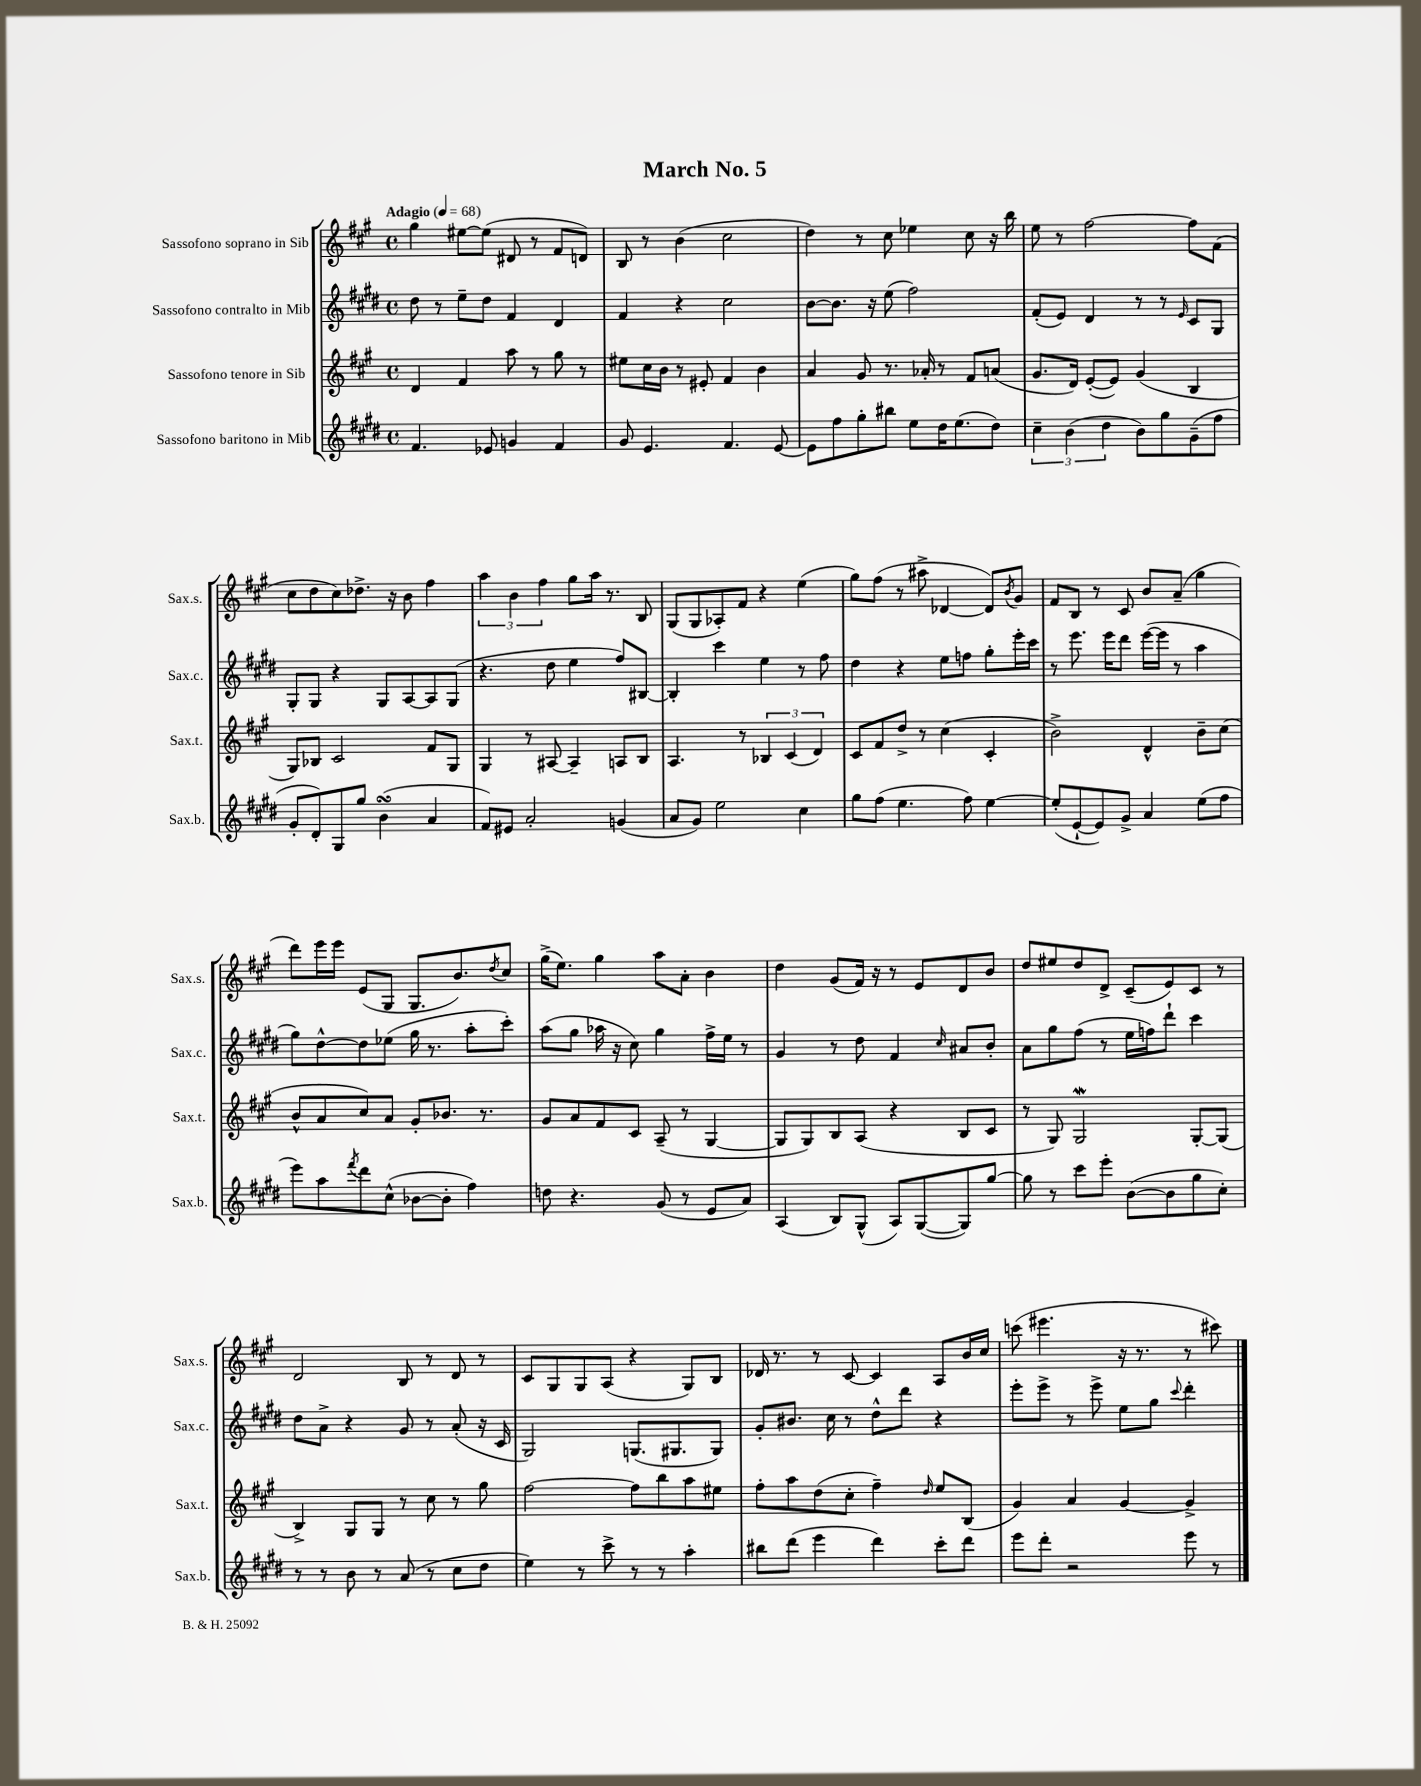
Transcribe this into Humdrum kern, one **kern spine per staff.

**kern	**kern	**kern	**kern
*staff4	*staff3	*staff2	*staff1
*clefG2	*clefG2	*clefG2	*clefG2
*k[f#c#g#d#]	*k[f#c#g#]	*k[f#c#g#d#]	*k[f#c#g#]
*M4/4	*M4/4	*M4/4	*M4/4
*met(c)	*met(c)	*met(c)	*met(c)
*MM68	*MM68	*MM68	*MM68
4.f#/	4d/	8dd#\	4gg#\
.	.	8r	.
.	4f#/	8ee~\L	[8ee#\L
8e-/	.	8dd#\J	(8ee#\]J
4g/	8aa\	4f#/	8d#/
.	8r	.	8r
4f#/	8gg#\	4d#/	8f#/L
.	8r	.	8d/J)
=	=	=	=
8g#/	8ee#\L	4f#/	8B/
4.e/	16cc#\L	.	8r
.	16b\JJ	.	.
.	8r	4r	(4b\
.	8e#'/	.	.
4.f#/	4f#/	2cc#\	2cc#\
.	4b\	.	.
[8e/	.	.	.
=	=	=	=
8e\]L	4a/	[8b\L	4dd\)
8ff#\	.	8.b\]J	.
8gg#'\	8g#/	.	8r
.	.	16r	.
8bb#\J	8.r	(8ee\	8cc#\
8ee\L	.	2ff#\)	4ee-\
.	16a-'/	.	.
16dd#\K	8r	.	.
(8.ee\	.	.	.
.	8f#/L	.	8cc#\
8dd#\J)	(8a/J	.	16r
.	.	.	16bb\
=	=	=	=
6cc#~\	8.g#/L	(8f#'/L	8ee\
.	.	8e/J)	8r
(6b\	.	.	.
.	16d/Jk)	.	.
.	([8e'/L	4d#/	[2ff#\
6dd#\	.	.	.
.	8e/]J)	.	.
8b\L)	(4g#/	8r	.
8gg#\	.	8r	.
.	.	16qqe/	.
(8g#~\	4B/	8c#/L	8ff#\]L
8ff#\J	.	8G#/J	(8f#\J
=	=	=	=
8g#'/L	8G#/L)	8G#'/L	8cc#\L
8d#'/)	8B-/J	8G#/J	8dd\
8G#/	2c#/	4r	8cc#\)
8gg#/J	.	.	8.dd-^\J
(4b\	.	8G#/L	.
.	.	.	16r
.	.	[8A/	8b\
4a/	8f#/L	8A/]	4ff#\
.	8G#/J	(8G#/J	.
=	=	=	=
8f#/L)	4G#/	4.r	6aa\
8e#/J	.	.	.
.	.	.	6b\
2a'/	8r	.	.
.	.	.	6ff#\
.	[8A#/	8dd#\	.
.	4A#~/]	4ee\	8gg#\L
.	.	.	16aa\Jk
.	.	.	8.r
(4g/	8A/L	8ff#/L)	.
.	8B/J	[8B#/J	8B/
=	=	=	=
8a/L	4.A/	4B#'/]	(8G#/L
8g#/J)	.	.	8G#/
2ee\	.	4ccc#\	8A-'/)
.	8r	.	8f#/J
.	6B-/	4ee\	4r
.	(6c#/	.	.
4cc#\	.	8r	(4ee\
.	6d/)	.	.
.	.	8ff#\	.
=	=	=	=
8gg#\L	8c#/L	4dd#\	8gg#\L)
(8ff#\J	8f#/	.	(8ff#\J
4.ee\	8dd^/J	4r	8r
.	8r	.	8aa#^\
.	(4cc#\	8ee\L	[4d-/
8ff#\)	.	8ff\J	.
[4ee\	4c#'/	8gg#'\L	8d-/]L)
.	.	.	8qb/
.	.	16eee'\L	8g#/J
.	.	16ccc#\JJ	.
=	=	=	=
(8ee'/]L	2b^\)	8r	8f#/L
[8e`/	.	8.eee\	8B/J
8e/])	.	.	8r
.	.	16eee\LK	.
8g#^/J	.	8ddd#\J	8c#/
4a/	4d^^/	([16eee\LL	8b/L
.	.	16eee\]JJ	.
.	.	8r	(8a~/J
(8ee\L	8b~\L	4aa\	4gg#\
8ff#\J	(8cc#\J	.	.
=	=	=	=
8eee\L)	8b^^/L	8gg#\L)	8ddd\L)
8aa\	8a/	[8dd#^^\	16eee\L
.	.	.	16eee\JJ
8qfff#/	.	.	.
8ddd#\	8cc#/)	8dd#\]	(8e/L
(8cc#^^\J	8a/J	(8ee-\J	8G#/J
[8b-\L	8g#'/L	16gg#\	8.G#/L
.	.	8.r	.
8b-'\]J	8.b-/J	.	.
.	.	.	8.b/)
4ff#\)	.	8aa'\L	.
.	8.r	.	.
.	.	.	8qdd/
.	.	8ccc#'\J)	8cc#/J
=	=	=	=
8dd\	8g#/L	(8aa\L	(16gg#^\LK
.	.	.	8.ee\J)
4.r	8a/	8gg#\J	.
.	8f#/	16aa-\	4gg#\
.	.	16r	.
.	8c#/J	8cc#\)	.
(8g#/	(8A~/	4gg#\	8aa\L
8r	8r	.	8a'\J
8e/L	[4G#/	16ff#^\LL	4b\
.	.	16ee\JJ	.
8a/J)	.	8r	.
=	=	=	=
(4A/	8G#/]L	4g#/	4dd\
.	8G#/)	.	.
8B/L)	8B/	8r	(8g#/L
(8G#^^/J	(8A/J	8dd#\	16f#/Jk)
.	.	.	16r
8A/L)	4r	4f#/	8r
([8G#/	.	.	8e/L
.	.	16qqcc#/	.
8G#/])	8B/L	8a#/L	8d/
[8gg#/J	8c#/J	8b'/J	8b/J
=	=	=	=
8gg#\]	8r	8a\L	8dd/L
8r	8G#/)	8gg#\	8ee#/
8ccc#\L	2G#/	(8ff#\J	8dd/
8eee'\J	.	8r	8d^/J
([8b\L	.	16ee\LL	(8c#~/L
.	.	16ff\J)	.
8b\]	.	8ddd#`\J	8e/)
8gg#\	[8G#'/L	4ccc#\	8c#/J
8cc#'\J)	(8G#/]J	.	8r
=	=	=	=
8r	4B^/)	8dd#\L	2d/
8r	.	8a^\J	.
8b\	8G#/L	4r	.
8r	8G#/J	.	.
(8a/	8r	8g#/	8B/
8r	8cc#\	8r	8r
8cc#\L	8r	(8a'/	8d/
8dd#\J	8gg#\	16r	8r
.	.	16c#/	.
=	=	=	=
4ee\)	[2ff#\	2G#/)	8c#/L
.	.	.	8G#/
8r	.	.	8G#/
8ccc#^\	.	.	(8A/J
8r	8ff#\]L	(8.G/L	4r
8r	8bb\	.	.
.	.	8.G#/	.
4aa'\	8aa\	.	8G#/L)
.	8ee#\J	8G#/J)	8B/J
=	=	=	=
8bb#\L	8ff#'\L	8g#'/L	16d-/
.	.	.	8.r
(8ddd#\J	8aa\	8.b#/J	.
4eee\	(8dd\	.	8r
.	.	16cc#\	.
.	8cc#'\J	8r	[8c#/
4ddd#\)	4ff#~\)	8dd#^^\L	4c#/]
.	.	8ddd#\J	.
.	16qqdd/	.	.
8ccc#'\L	8ee/L	4r	8A/L
8ddd#\J	(8B/J	.	16b/L
.	.	.	16cc#/JJ
=	=	=	=
8eee\L	4g#/)	8eee'\L	(8ccc\
8ddd#'\J	.	8eee^\J	4.eee#\
2r	4a/	8r	.
.	.	8eee^\	.
.	[4g#/	8ee\L	16r
.	.	.	8.r
.	.	8gg#\J	.
.	.	8qqccc#/	.
8eee\	4g#^/]	4ddd#'\	8r
8r	.	.	8ccc#\)
==	==	==	==
*-	*-	*-	*-
